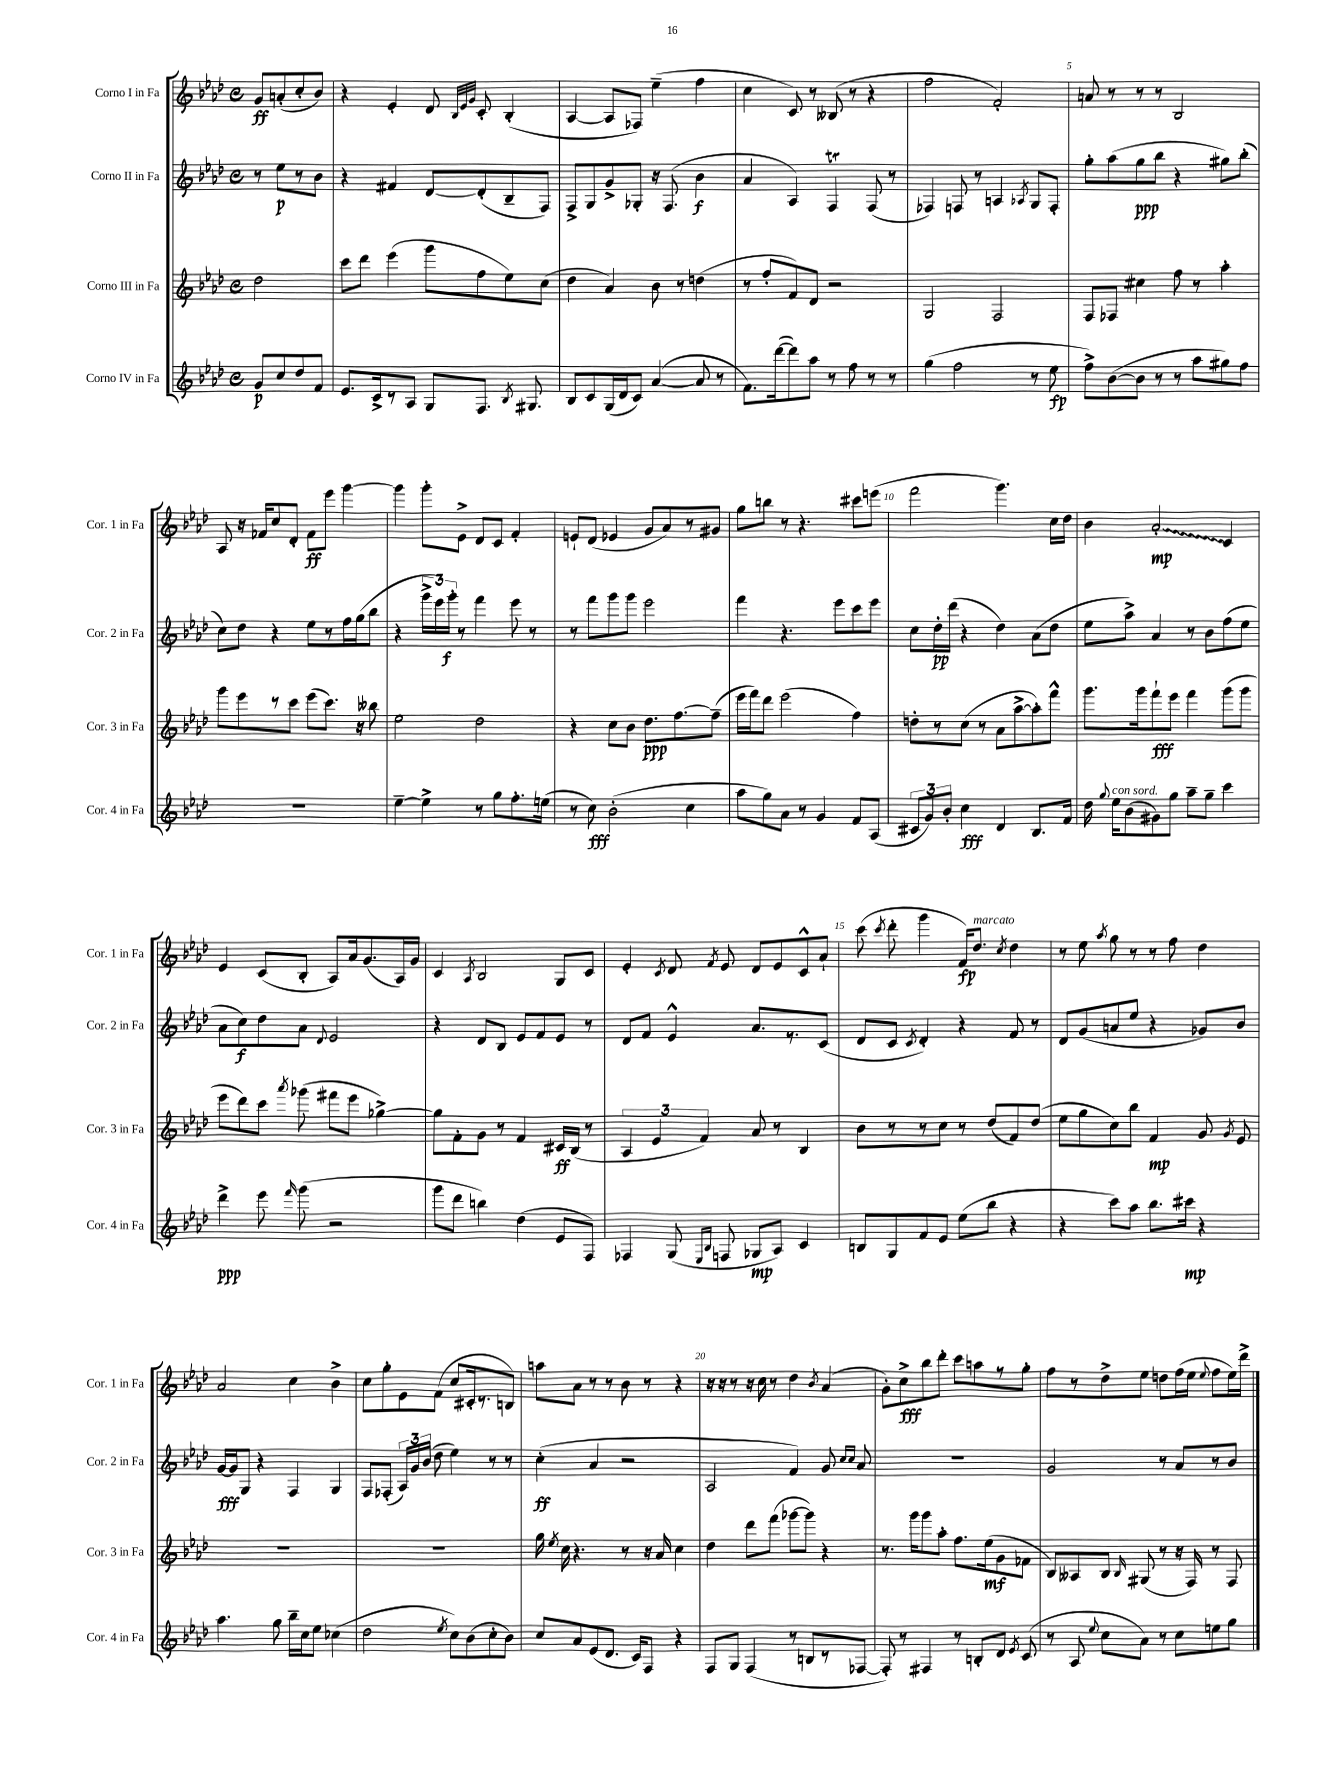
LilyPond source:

<<
\new StaffGroup <<
\new Staff = "s0" \with { instrumentName = "Corno I in Fa" shortInstrumentName = "Cor. 1 in Fa" } {
    \clef treble \key aes \major \defaultTimeSignature \time 4/4 \partial 2
    \autoBeamOff g'8[\ff a'8-.( c''8-. bes'8]) |
    r4 ees'4-. des'8 \grace { bes32[ ees'32 g'32] } c'8-. bes4-.( |
    aes4~ aes8[ fes8]) ees''4--( f''4 |
    c''4 c'8) r8 beses8( r8 r4 |
    f''2 f'2-.) |
    a'8 r8 r8 r8 bes2 |
    aes8 r16 fes'16[ c''8 des'8]-. fes'8[\ff ees'''8] g'''4~ |
    g'''4 g'''8[-. ees'8]-> des'8[ c'8] f'4-. |
    e'8[-! des'8]( ees'4 g'8[ aes'8) r8 gis'8] |
    g''8[ b''8] r8 r4. cis'''8[ e'''8]( |
    f'''2 g'''4.) c''16[ des''16] |
    bes'4 \once \override Glissando.style = #'zigzag aes'2-.\glissando\mp c'4 |
    ees'4 c'8[( bes8]-. aes8[) aes'16 g'8.( aes16) g'16] |
    c'4 \acciaccatura { aes8 } bes2 g8[ c'8] |
    ees'4-. \acciaccatura { c'8 } des'8 \acciaccatura { f'8 } ees'8 des'8[ ees'8 c'8-^ aes'8]-! |
    c'''8( \acciaccatura { c'''8 } des'''8-. g'''4 f'16[\fp) des''8.]^\markup { \italic "marcato" } \acciaccatura { c''8 } des''4 |
    r8 ees''8 \acciaccatura { aes''8 } g''8 r8 r8 f''8 des''4 |
    aes'2 c''4 bes'4-> |
    c''8[ g''8-. ees'8 f'8]( c''8[ cis'16-. r8. b8]) |
    a''8[ aes'8] r8 r8 bes'8 r8 r4 |
    r16 r16 r8 r16 c''16 r8 des''4 \acciaccatura { bes'8 } aes'4( |
    g'8[-.) c''8->\fff bes''8 des'''8]-. c'''8[ a''8 r8 g''8]-. |
    f''8[ r8 des''8-> ees''8] d''8[ f''16( ees''16] \appoggiatura { ees''8 } f''8[ ees''16) des'''16]-> \bar "|." |
}
\new Staff = "s1" \with { instrumentName = "Corno II in Fa" shortInstrumentName = "Cor. 2 in Fa" } {
    \clef treble \key aes \major \defaultTimeSignature \time 4/4 \partial 2
    \autoBeamOff r8 ees''8[\p r8 bes'8] |
    r4 fis'4 des'8[~ des'8-.( bes8-- f8]) |
    f8[-> g8 g'8-> ges8]-. r16 f8.( bes'4\f |
    aes'4 aes4) f4\trill f8( r8 |
    fes4) f8 r8 a4 \acciaccatura { aes8 } g8[ f8]-. |
    g''8[-. aes''8( g''8\ppp bes''8] r4 gis''8[) bes''8]-.( |
    c''8[) des''8] r4 ees''8[ r8 f''16 g''16( bes''8] |
    r4 \tuplet 3/2 { g'''16[-> ees'''16) g'''16]-.\f } r8 f'''4 ees'''8 r8 |
    r8 f'''8[ g'''8 g'''8] ees'''2 |
    f'''4 r4. ees'''8[ c'''8 ees'''8] |
    c''8[ des''16-.\pp des'''16]( r4 des''4) aes'8[( des''8] |
    ees''8[ aes''8]->) aes'4 r8 bes'8[ f''8( ees''8] |
    aes'8[ c''8\f) des''8 aes'8] \appoggiatura { des'8 } ees'2 |
    r4 des'8[ bes8] ees'8[ f'8 ees'8] r8 |
    des'8[ f'8] ees'4-^ aes'8.[ r8. c'8]( |
    des'8[ c'8] \acciaccatura { c'8 } des'4-.) r4 f'8 r8 |
    des'8[ g'8( a'8 ees''8] r4 ges'8[) bes'8] |
    g'16[~\fff g'16 g8] r4 f4 g4 |
    f8[ fes8]-.( \tuplet 3/2 { aes16[) g'16 bes'16]( } des''8 ees''4) r8 r8 |
    c''4-.\ff( aes'4 r2 |
    aes2 f'4) g'8 \grace { c''16[ c''16] } aes'8 |
    R1 |
    g'2 r8 aes'8[ r8 bes'8] \bar "|." |
}
\new Staff = "s2" \with { instrumentName = "Corno III in Fa" shortInstrumentName = "Cor. 3 in Fa" } {
    \clef treble \key aes \major \defaultTimeSignature \time 4/4 \partial 2
    \autoBeamOff des''2 |
    c'''8[ des'''8] ees'''4( g'''8[ f''8 ees''8) c''8]( |
    des''4 aes'4) bes'8 r8 d''4( |
    r8 f''8[-. f'8) des'8] r2 |
    g2 f2 |
    f8[ fes8] cis''4 f''8 r8 aes''4-. |
    g'''8[ ees'''8 r8 c'''8] ees'''8[( c'''8.]) r16 beses''8 |
    ees''2 des''2 |
    r4 c''8[ bes'8] des''8.[\ppp f''8.~ f''8]--( |
    ees'''16[ f'''16) des'''8] ees'''2( f''4) |
    d''8[-. r8 c''8]( r8 aes'8[ aes''8~-> aes''8-.) f'''8]-^ |
    g'''8.[ g'''16 f'''8-!\fff ees'''8] f'''4 g'''8[( g'''8] |
    ees'''8[ des'''8) c'''8] \acciaccatura { aes'''8 } ges'''8( fis'''8[ ees'''8] ges''4~->) |
    ges''8[ f'8-. g'8] r8 f'4 cis'16[\ff bes16]( r8 |
    \tuplet 3/2 { aes4 ees'4 f'4) } aes'8 r8 bes4 |
    bes'8[ r8 r8 c''8] r8 des''8[( f'8) des''8]( |
    ees''8[ g''8 c''8) bes''8] f'4\mp g'8 \acciaccatura { g'8 } ees'8 |
    R1 |
    R1 |
    g''16 \acciaccatura { ees''8 } c''16 r4. r8 r16 aes'16 c''4 |
    des''4 des'''8[ f'''8]( ges'''8[~ ges'''8]) r4 |
    r8. g'''16[ g'''8 aes''8]-. f''8.[ ees''16\mf( g'8 fes'8] |
    bes8[) aeses8 bes8] \grace { bes16 } gis8( r8 r16 f16) r8 f8 \bar "|." |
}
\new Staff = "s3" \with { instrumentName = "Corno IV in Fa" shortInstrumentName = "Cor. 4 in Fa" } {
    \clef treble \key aes \major \defaultTimeSignature \time 4/4 \partial 2
    \autoBeamOff g'8[\p c''8 des''8 f'8] |
    ees'8.[ c'16-> r8 aes8] g8[ f8.] \acciaccatura { bes8 } gis8. |
    bes8[ c'8 g16( des'16 c'8]) aes'4~( aes'8 r8 |
    f'8.[) des'''16~( des'''8) aes''8] r8 f''8 r8 r8 |
    g''4( f''2 r8 ees''8\fp |
    f''8[->) bes'8~( bes'8] r8 r8 aes''8[ gis''8) f''8] |
    R1 |
    ees''4~-- ees''4-> r8 g''8[ f''8.-. e''16]( |
    r8 c''8\fff) bes'2-.( c''4 |
    aes''8[ g''8) aes'8] r8 g'4 f'8[ aes8]( |
    \tuplet 3/2 { cis'8[ g'8) bes'8]-. } c''4\fff des'4 bes8.[ f'16] |
    des''16 \appoggiatura { g''8 } ees''16[^\markup { \italic "con sord." } bes'8( gis'8) g''8] aes''8[-- g''8]-- c'''4 |
    des'''4->\ppp ees'''8 \grace { f'''16 } g'''8( r2 |
    g'''8[ des'''8] b''4) des''4( ees'8[ f8]) |
    fes4 g8( \grace { ees16[ bes16] } f8 ges8[\mp aes8]) c'4 |
    b8[ g8 f'8 ees'8] ees''8[( bes''8] r4 |
    r4 c'''8[) aes''8] bes''8.[ cis'''16]\mp r4 |
    aes''4. g''8 bes''16[-- c''16 ees''8] ces''4( |
    des''2 \acciaccatura { ees''8 } c''8[) bes'8( c''8-. bes'8]) |
    c''8[ aes'8 ees'8( des'8.] c'16[) f8] r4 |
    f8[ g8] f4( r8 b8[ r8 fes8]~ |
    fes8-.) r8 fis4 r8 b8[-. des'8] \acciaccatura { ees'8 } c'8( |
    r8 aes8 \appoggiatura { ees''8 } c''8[ aes'8]) r8 c''8[ e''8 g''8] \bar "|." |
}
>>
>>
\layout { \context { \Score \override BarNumber.break-visibility = ##(#f #t #t) barNumberVisibility = #(every-nth-bar-number-visible 5) } }
